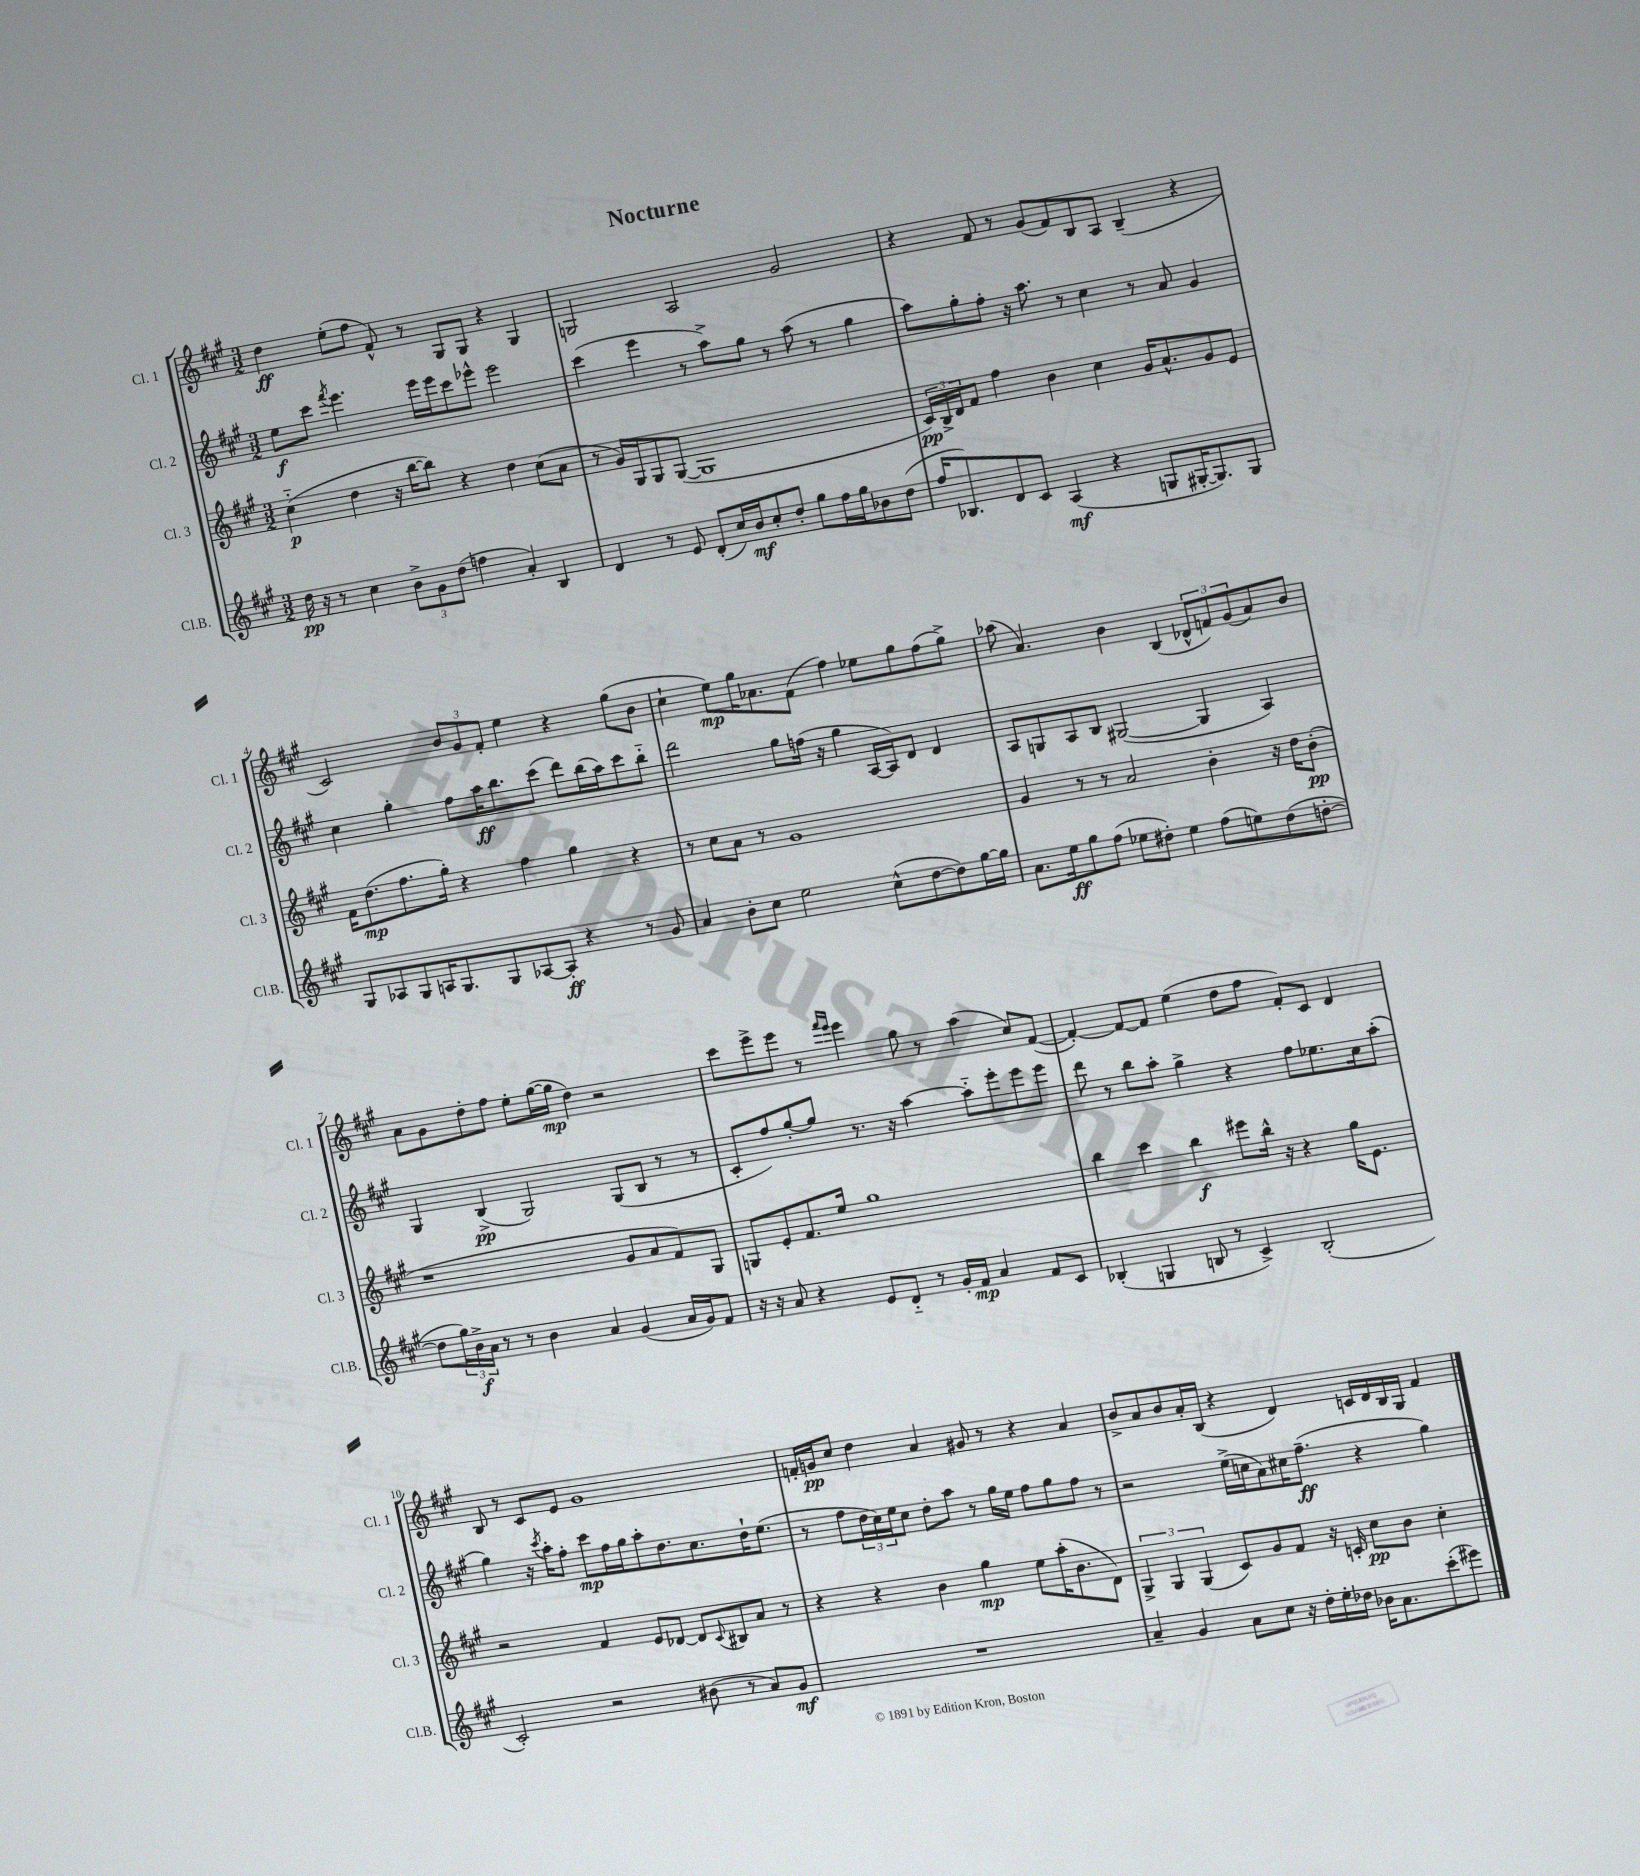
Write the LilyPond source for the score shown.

\header { title = "Nocturne" }
<<
\new StaffGroup <<
\new Staff = "s0" \with { instrumentName = "Cl. 1" shortInstrumentName = "Cl. 1" } {
    \clef treble \key a \major \numericTimeSignature \time 3/2
    d''4\ff e''8-.( fis''8 fis'8-^) r8 gis8 gis8 r4 gis4 |
    g2 a2 gis'2 |
    r4 fis'8 r8 gis'8( fis'8) b8 a8 b4--( r4 |
    cis'2) \tuplet 3/2 { b'8 gis'8 fis'8-. } e''4 r4 gis''8( b'8 |
    cis''4-! e''8\mp) gis''16 aes'8. fis'8( fis''4) ees''8 gis''8 fis''8( gis''8->) |
    aes''8( a'4.) b'4 b4( \tuplet 3/2 { des'8-^ f'8) gis'8( } a'8) b'8 |
    a'8 gis'8 d''8-. fis''8 e''8-. gis''16~( gis''16\mp d''4) r2 |
    cis'''8 e'''8-> e'''8 r8 \grace { fis'''16 e'''16 } e'''4 gis''8 r8 a''4( cis''8) fis'8~( |
    fis'4~-.) fis'8~ fis'8 e''4( d''8 fis''8 fis'8-.) cis'8 d'4 |
    b8 r8 cis'8 e'8 gis'1 |
    f'16-. g'16\pp cis''8 d''4 a'4 gis'8 r8 r4 a'4 |
    b'8-> a'8 b'8 a'16-. b16( r4 d'4) c'16 d'16 b16 gis16 fis'4 \bar "|." |
}
\new Staff = "s1" \with { instrumentName = "Cl. 2" shortInstrumentName = "Cl. 2" } {
    \clef treble \key a \major \numericTimeSignature \time 3/2
    e''8\f cis'''8 \acciaccatura { fis'''8 } e'''4. e'''16 e'''16 cis'''8 ees'''8-^ ees'''2 |
    cis'''4( e'''4 r8 a''8->) gis''8 r8 a''8( r8 gis''4 |
    a''8) gis''8-. fis''8-. r16 a''8. r8 cis''4 r8 a'8 gis'4 |
    cis''4 gis''4-. fis''8 a''16\ff b''8. cis'''8( d'''8) b''16( a''16) cis'''8 b''8-_ |
    d'''2 gis''8 f''16( r16 gis''4 a16~ a16) d'8 d'4 |
    a8 g8 a8 b8 gis2~( gis4 a4) |
    gis4 b4->\pp( gis2) gis8( b8 r8 r8 |
    cis'8-. fis''8) gis''8~-. gis''8 r8. r16 a''4~ a''8-_ e'''8-. e'''8 e'''8 |
    d'''8 r8 b''8 a''8-. gis''4-> r4 fis''8 ees''8. cis''16 a''8-.( |
    gis''4) r16 \acciaccatura { cis'''8 } a''16-. fis''8-. cis'''8\mp fis''16 gis''16 a''8-. d''8. cis''8. d''16-! e''8.( |
    r8 fis''8 \tuplet 3/2 { d''16 cis''16) e''16 } cis''8 d''8-. a''8 r8 gis''16 e''16 fis''8 gis''8 fis''8 r8 |
    r2 e''16->( c''16 a'8) cis''16 fis''8.--\ff( r4 gis''4) \bar "|." |
}
\new Staff = "s2" \with { instrumentName = "Cl. 3" shortInstrumentName = "Cl. 3" } {
    \clef treble \key a \major \numericTimeSignature \time 3/2
    cis''4-_\p( d''4 r16 b''16~ b''8) r4 d''4 cis''8( a'8 |
    r8 gis'16) gis16 gis8 gis8~( gis1 |
    \tuplet 3/2 { cis'16\pp) b16-> d'16 } fis'8 fis''4 b'4 cis''4 gis'16 a'8.-^ gis'8 e'8 |
    fis'16 d''8.\mp( fis''8. gis''16-.) r4 fis''4 gis''4 r4 |
    r8 cis''8 a'8 r8 gis'1 |
    gis'4 r8 r8 a'2 b'4-. r16 d''16 b'8-.\pp( |
    r1 gis'8 a'8 fis'8) gis8 |
    g8 e'8-. fis'8. e''16 gis''1 |
    b''4 cis'''4 b''4\f eis'''8 b''16-^ r16 r4 gis''16 e'8. |
    r2 fis'4 e'8 des'8~ des'8 \appoggiatura { cis'8 } bis8 a'8 r8 |
    r4 r4 b'4 gis''4\mp e''8 a''16-.( b'8. d'8) |
    \tuplet 3/2 { gis4-> gis4 gis4( } cis'8) gis'8 fis'8 r16 c'16-. cis''8\pp b'8 cis''4-. \bar "|." |
}
\new Staff = "s3" \with { instrumentName = "Cl.B." shortInstrumentName = "Cl.B." } {
    \clef treble \key a \major \numericTimeSignature \time 3/2
    d''16\pp r16 r8 cis''4 \tuplet 3/2 { b'8-> gis'8 d''8( } f''4 a'4-.) b4 |
    d'4 r8 e'8 d'8-.( cis''16) b'16\mf cis''8-. d''8-. gis''8 fis''16 gis''16 bes'8 d''8( |
    fis''16 bes8.) d'8 cis'8 a4\mf( r4 g8 gis16~-. gis8.) gis8 |
    gis8 aes8 gis8 a16 gis8. gis8 aes8~ aes8-.\ff r4 r8 gis'8 |
    a'4 b'8-. cis''8 e''2 cis''8-^( d''8~ d''8) gis''16~ gis''16 |
    a'8. e''16\ff gis''8 fis''8( ees''8 dis''8-.) ees''4 fis''8( e''8) dis''8( d''8~-. |
    d''8 \tuplet 3/2 { gis''16) b'16->\f a'16 } r8 r8 b'4 a'4 gis'4( a'16 gis'16) fis'8 |
    r16 r16 a'8 r4 e'8 d'8-_ r8 gis'16-. fis'16\mp a'4 fis'8 cis'8 |
    bes4-.( g4 b8 r8 cis'4->) b2-.( |
    cis'2-.) r2 bis'8( r8 a'8) gis'8\mf |
    R1. |
    a'4-- gis'4 a'8 cis''8 r16 d''16-. e''16-. des''16 bes'16 a'8. cis'''8-.( eis'''8) \bar "|." |
}
>>
>>
